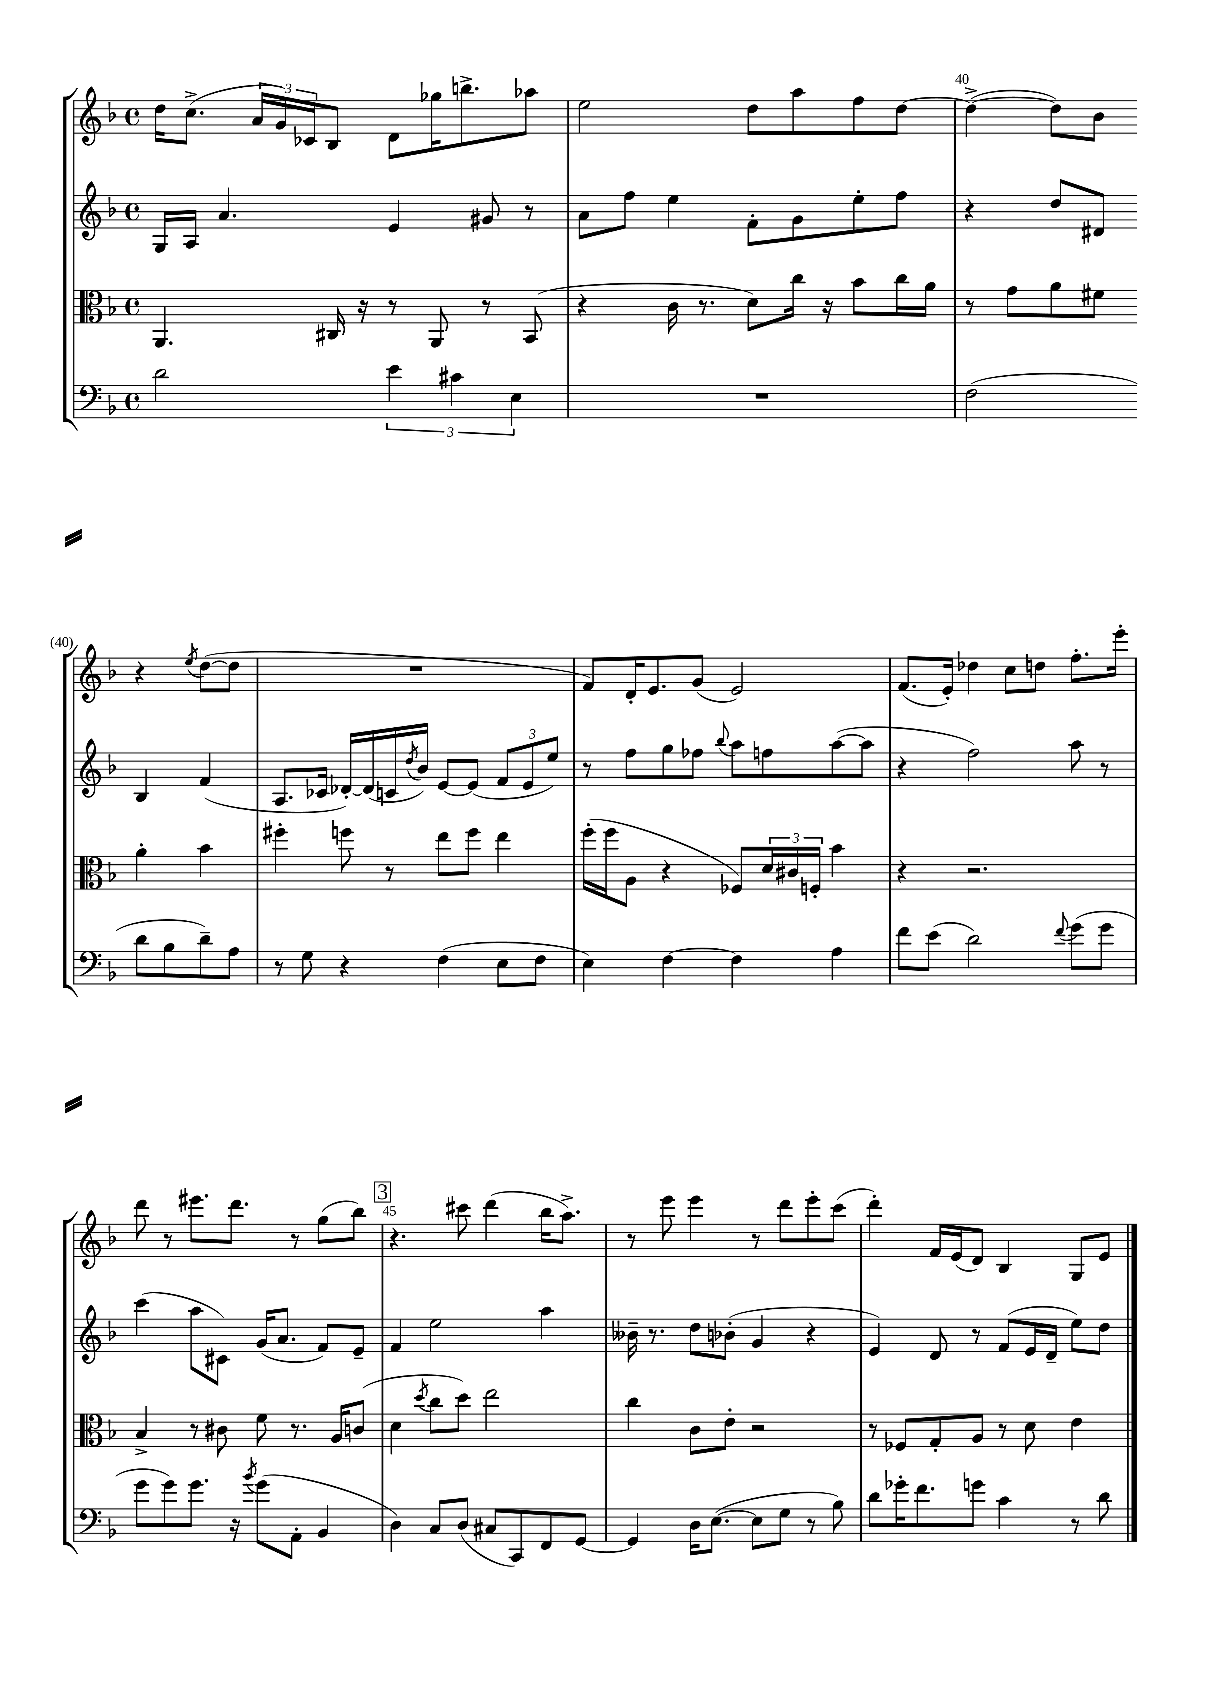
<<
\new StaffGroup <<
\new Staff = "s0" {
    \clef treble \key f \major \defaultTimeSignature \time 4/4
    d''16 c''8.->( \tuplet 3/2 { a'16 g'16) ces'16 } bes8 d'8 ges''16 b''8.-> aes''8 |
    e''2 d''8 a''8 f''8 d''8~ |
    d''4~->( d''8) bes'8 r4 \acciaccatura { e''8 } d''8~( d''8 |
    R1 |
    f'8) d'16-. e'8. g'8( e'2) |
    f'8.( e'16-.) des''4 c''8 d''8 f''8.-. e'''16-. |
    d'''8 r8 eis'''8. d'''8. r8 g''8( bes''8) |
    \mark \markup { \box "3" } r4. cis'''8 d'''4( bes''16 a''8.->) |
    r8 e'''8 e'''4 r8 d'''8 e'''8-. c'''8( |
    d'''4-.) f'16 e'16( d'8) bes4 g8 e'8 \bar "|." |
}
\new Staff = "s1" {
    \clef treble \key f \major \defaultTimeSignature \time 4/4
    g16 a16 a'4. e'4 gis'8 r8 |
    a'8 f''8 e''4 f'8-. g'8 e''8-. f''8 |
    r4 d''8 dis'8 bes4 f'4( |
    a8. ces'16 des'16~-.) des'16( c'16 \acciaccatura { d''8 } bes'16) e'8~ e'8( \tuplet 3/2 { f'8 e'8 e''8) } |
    r8 f''8 g''8 fes''8 \appoggiatura { bes''8 } a''8 f''8 a''8~( a''8 |
    r4 f''2) a''8 r8 |
    c'''4( a''8 cis'8) g'16( a'8. f'8) e'8-- |
    \mark \markup { \box "3" } f'4 e''2 a''4 |
    beses'16-- r8. d''8 bes'8-.( g'4 r4 |
    e'4) d'8 r8 f'8( e'16 d'16-- e''8) d''8 \bar "|." |
}
\new Staff = "s2" {
    \clef alto \key f \major \defaultTimeSignature \time 4/4
    a,4. cis16 r16 r8 a,8 r8 bes,8( |
    r4 c'16 r8. d'8) c''16 r16 bes'8 c''16 a'16 |
    r8 g'8 a'8 fis'8 a'4-. bes'4 |
    fis''4-. f''8 r8 e''8 f''8 e''4 |
    f''16-.( f''16 a8 r4 fes8) \tuplet 3/2 { d'16 cis'16 f16-. } bes'4 |
    r4 r2. |
    bes4-> r8 cis'8 f'8 r8. a16 c'8( |
    \mark \markup { \box "3" } d'4 \acciaccatura { d''8 } c''8 d''8) e''2 |
    c''4 c'8 e'8-. r2 |
    r8 fes8 g8-. a8 r8 d'8 e'4 \bar "|." |
}
\new Staff = "s3" {
    \clef bass \key f \major \defaultTimeSignature \time 4/4
    d'2 \tuplet 3/2 { e'4 cis'4 e4 } |
    R1 |
    f2( d'8 bes8 d'8--) a8 |
    r8 g8 r4 f4( e8 f8 |
    e4) f4~ f4 a4 |
    f'8 e'8( d'2) \appoggiatura { f'8 } g'8( g'8 |
    g'8 g'8) g'8. r16 \acciaccatura { bes'8 } g'8( a,8-. bes,4 |
    \mark \markup { \box "3" } d4) c8 d8( cis8 c,8) f,8 g,8~ |
    g,4 d16 e8.~( e8 g8 r8 bes8) |
    d'8 ges'16-. f'8. g'8 c'4 r8 d'8 \bar "|." |
}
>>
>>
\layout { \context { \Score currentBarNumber = #38 \override BarNumber.break-visibility = ##(#f #t #t) barNumberVisibility = #(every-nth-bar-number-visible 5) } }
